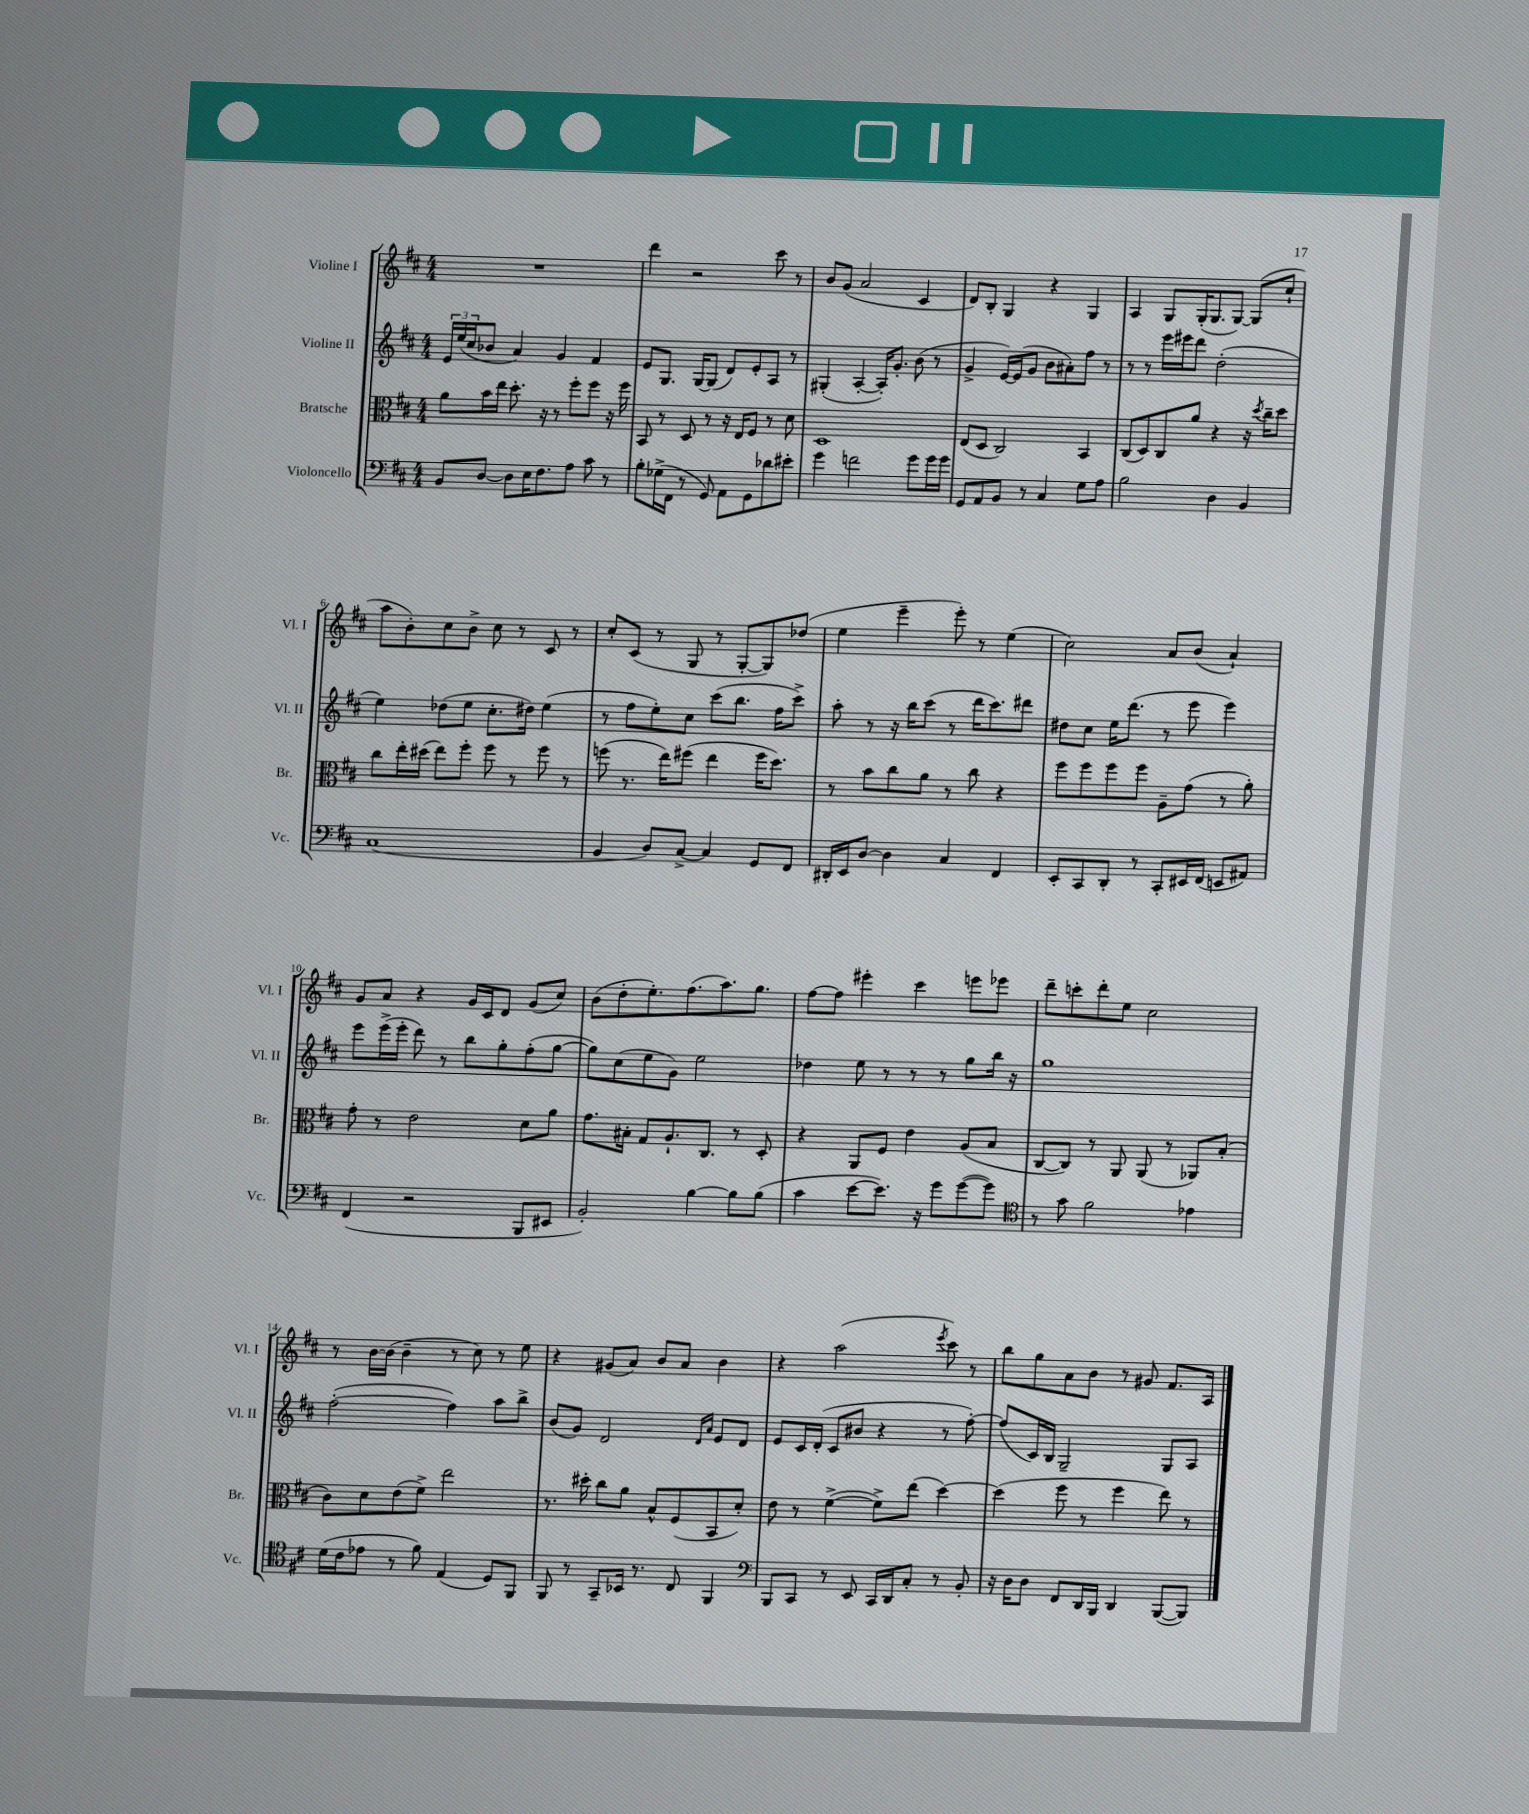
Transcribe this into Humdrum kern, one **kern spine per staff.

**kern	**kern	**kern	**kern
*part4	*part3	*part2	*part1
*staff4	*staff3	*staff2	*staff1
*I"Violoncello	*I"Bratsche	*I"Violine II	*I"Violine I
*I'Vc.	*I'Br.	*I'Vl. II	*I'Vl. I
*clefF4	*clefC3	*clefG2	*clefG2
*k[f#c#]	*k[f#c#]	*k[f#c#]	*k[f#c#]
*M4/4	*M4/4	*M4/4	*M4/4
=1	=1	=1	=1
8BB/L	8a\L	24e/LL	1r
.	.	(24ee/	.
.	.	24cc#/J	.
[8D/J	16b\L	8b-X/J	.
.	16ee\JJ	.	.
8D\L]	8.dd'\	4a/)	.
16E\K	.	.	.
8.F#\	16r	.	.
.	8r	4g/	.
8A\J	8ff#'\L	.	.
8c#\	8ff#\J	4f#/	.
8r	16r	.	.
.	16ff#\	.	.
=2	=2	=2	=2
8B'\L	8BB/	8e/L	4ddd\
(16G-X^\L	8r	8.G/J	.
16FF#\JJ	.	.	.
8r	8D/	.	2r
.	.	[16G/KL	.
8GG/)	8r	(8G/J]	.
8AA\L	16r	8d/L)	.
.	16E/KL	.	.
8GG\	8F#/J	8e'/	.
8d-X\	8r	8A/J	8ccc#\
8e#X'\J	8d\	8r	8r
=3	=3	=3	=3
4g\	1D	(4G#X'/	8b/L
.	.	.	(8g/J
2fn\	.	[4A'/	2a/
.	.	16A'/KL])	.
.	.	8.g'/J	.
8g\L	.	(8b\	4c#/
16g\L	.	8r	.
16g\JJ	.	.	.
=4	=4	=4	=4
8GG/L	(8E/L	4g^/	8d/L)
8AA/	8D/J	.	8B'/J
8BB/J	2C#/)	[16e/LL)	4G/
.	.	(16e/J]	.
8r	.	8g/J	.
4C#/	.	8b\L	4r
.	.	8a#X'\)	.
8G\L	4BB/	8ff#\J	4G/
8A\J	.	8r	.
=5	=5	=5	=5
2B\	(8C#/L	8r	4A/
.	8D/)	8r	.
.	8C#/	16eee\LL	8G/L
.	.	16eee#X\J	.
.	8a/J	8ddd\J	(16G'/K
.	.	.	8.G/
4D\	4r	(2dd'\	.
.	.	.	[8G/J)
4BB/	16r	.	(8G/L]
.	8qdd/	.	.
.	16cc#~\KL	.	.
.	8dd\J	.	8cc#`/J
!!LO:LB:g=z
=6	=6	=6	=6
(1C#	8cc#\L	4ee\)	8aa\L
.	16ee'\L	.	8b'\)
.	(16dd#X\JJ	.	.
.	8ee\L)	(8dd-X\L	8cc#\
.	8ff#'\J	8ee\J	8b^\J
.	8ff#\	8.cc#'\L	8cc#\
.	8r	.	8r
.	.	16dd#X\Jk)	.
.	8ff#\	(4ee\	8c#/
.	8r	.	8r
=7	=7	=7	=7
4BB/	(8ffn\	8r	8cc#'/L
.	8.r	8ff#\L	(8c#/J
8D/L)	.	8ee'\)	8r
.	16ee\KL)	.	.
[8C#^/J	(8ff#X\J	8cc#\J	8G/
4C#/]	4ee\	(8ccc#\L	8r
.	.	8.bb\J	[8G'/L
8GG/L	16ff#\KL	.	8G/])
.	8.dd\J)	16ff#\KL	.
8FF#/J	.	8ccc#^\J)	(8dd-X/J
=8	=8	=8	=8
16DD#X'/LL	8r	8aa'\	4ee\
16EE/J	.	.	.
[8D/J	8b\L	8r	.
4D\]	8cc#\	16r	4eee~\
.	.	16bb\KL	.
.	8a\J	(8ccc#\J	.
4C#/	8r	8r	8eee'\)
.	8cc#\	16ddd\KL	8r
.	.	8.ccc#\)	.
4FF#/	4r	.	(4ee\
.	.	8ddd#X\J	.
=9	=9	=9	=9
8EE'/L	8ff#\L	8dd#X\L	2cc#\)
8CC#/	8ff#\	8cc#\J	.
8DD'/J	8ff#\	16ee\KL	.
.	.	(8.ddd\J	.
8r	8ff#\J	.	.
8CC#'/L	8A~\L	8r	8a/L
16EE#X/L	(8g\J	8eee\	(8b/J
(16FF#/JJ	.	.	.
8EEn/L	8r	4eee\)	4a`/)
8AA#X/J)	8a'\)	.	.
!!LO:LB:g=z
=10	=10	=10	=10
(4FF#/	8g'\	8eee\L	8g/L
.	8r	(16eee^\L	8a/J
.	.	16eee'\JJ	.
2r	2e\	8ddd\)	4r
.	.	8r	.
.	.	8bb\L	16g/LL
.	.	.	16c#/J
.	.	8gg'\	8d/J
8BBB/L	8d\L	(8ff#'\	(8g/L
8EE#X/J	8a\J	[8gg\J	8cc#/J)
=11	=11	=11	=11
2BB'/)	8.g\L	8gg\L])	(8b\L
.	.	(8cc#\	8dd'\
.	16B#X'\Jk	.	.
.	8G/L	8ee\	8.ee'\)
.	8.A`/	8g\J)	.
.	.	.	(8.ff#\
[4B\	.	2ee\	.
.	8.C#/J	.	.
.	.	.	8.aa\)
8B\L]	8r	.	.
.	.	.	8.gg\J
(8B\J	8D'/	.	.
=12	=12	=12	=12
4c#\	4r	4dd-X\	[8ff#\L
.	.	.	8ff#\J]
[8e\L	8AA/L	8ee\	4eee#X'\
8.e\J])	8F#/J	8r	.
.	4e\	8r	4ccc#\
16r	.	.	.
8g\L	.	8r	.
([8g\	(8A/L	8gg\L	8eeen\L
8g\J])	8B/J	16bb\Jk	8eee-X\J
.	.	16r	.
=13	=13	=13	=13
*clefC4	*	*	*
8r	[8C#/L	1gg	8ddd~\L
8g\	8C#/J])	.	8cccn'\
2f#\	8r	.	8ddd'\
.	8AA/	.	8ee\J
.	(8AA/	.	2cc#\
.	8r	.	.
4e-X\	8AA-X/L)	.	.
.	(8B'/J	.	.
!!LO:LB:g=z
=14	=14	=14	=14
(16d\LL	8c#\L)	([2ff#'\	8r
16c#\J	.	.	.
8e-X\J	8d\	.	[16b\LL
.	.	.	(16b\JJ]
8r	(8e\	.	4b~\
8f#\)	8f#^\J)	.	.
(4E/	2ee\	4ff#\])	8r
.	.	.	8cc#\)
8D/L)	.	8aa\L	8r
8FF#/J	.	8bb^\J	8ee\
=15	=15	=15	=15
8FF#/	8.r	(8b/L	4r
8r	.	8g/J)	.
.	16dd#X'\	.	.
8GG~/L	8cc#\L	2d/	(8g#X/L
16BB-X/Jk	8a\J	.	8a/J)
8.r	.	.	.
.	8B^^/L	.	8b/L
8C#/	(8F#/	.	8a/J
.	.	16qqd/LL	.
.	.	16qqa/JJ	.
4FF#/	8BB/	8e/L	4b\
.	8d'/J)	8d/J	.
=16	=16	=16	=16
*clefF4	*	*	*
8BBB/L	8e\	8e/L	4r
8CC#/J	8r	16c#/L	.
.	.	(16d'/JJ	.
8r	([4f#^\	8c#/L	(2aa\
8EE/	.	8b#X/J	.
16CC#/LL	8f#^\L])	4r	.
16DD/J	.	.	.
8C#'/J	(8ee\J	.	.
.	.	.	8qeee/
8r	[4dd\)	8r	8ccc#\)
8BB'/	.	[8ff#'\)	8r
=17	=17	=17	=17
16r	(4dd\]	(8ff#/L]	8bb\L
16D\KL	.	.	.
8D\J	.	16c#/L)	8gg\
.	.	16B/JJ	.
8FF#/L	8ff#\	2G~/	8a\
16DD/L	8r	.	8b\J
16BBB/JJ	.	.	.
4DD/	4ff#\	.	8r
.	.	.	8g#X/
([8BBB/L	8ee\)	8G/L	8.f#/L
8BBB/J])	8r	8A/J	.
.	.	.	16A/Jk
==	==	==	==
*-	*-	*-	*-
